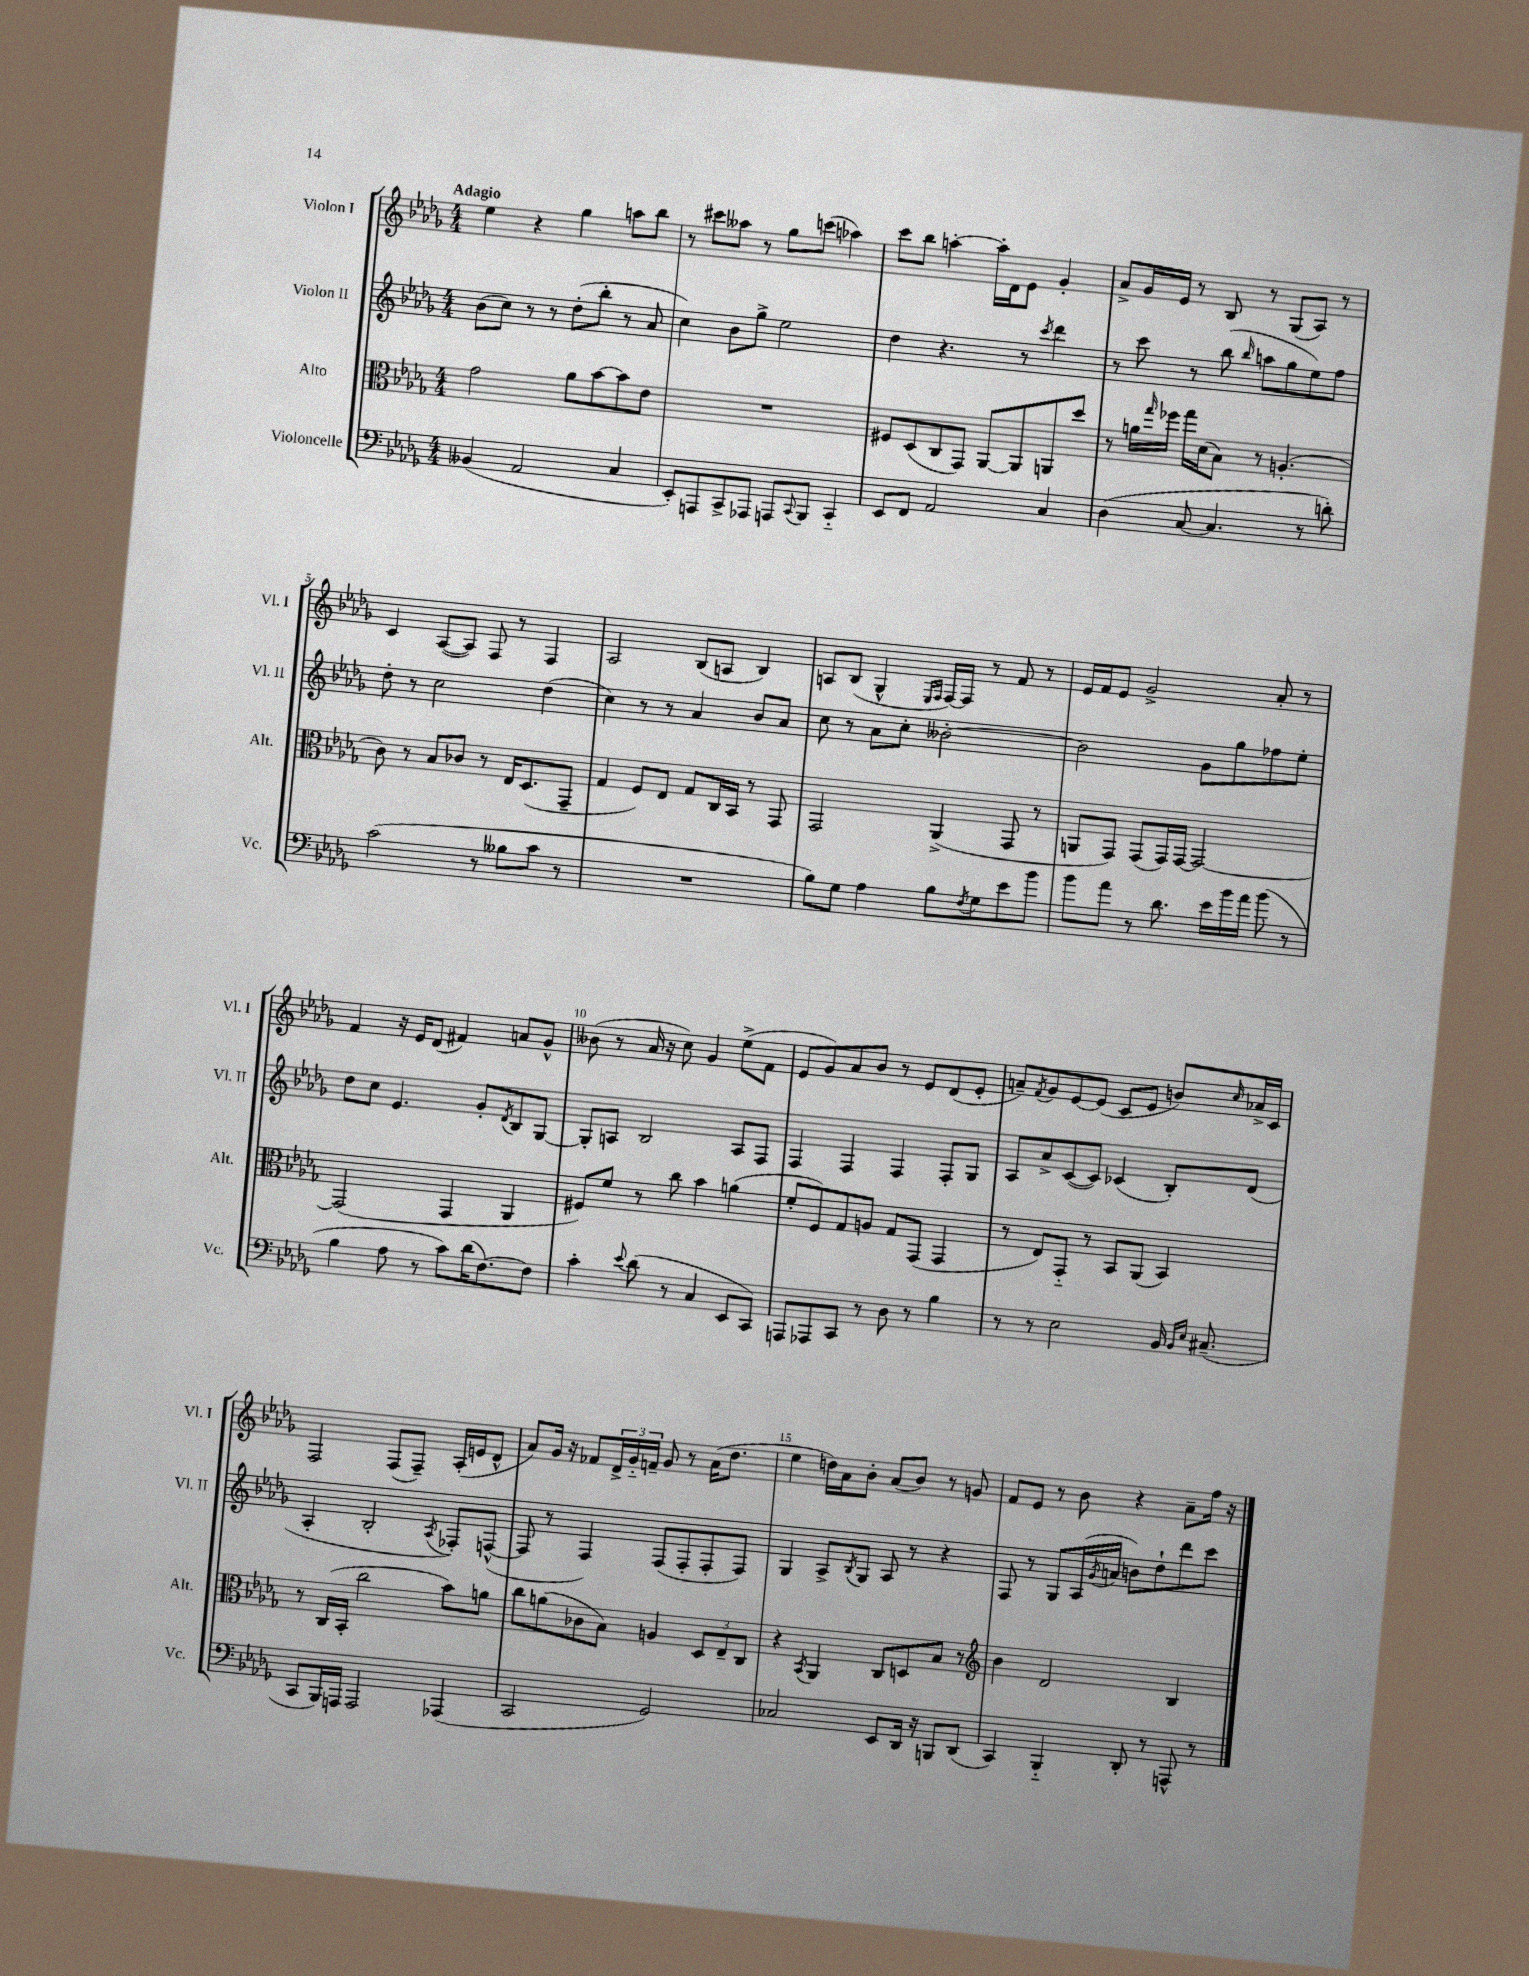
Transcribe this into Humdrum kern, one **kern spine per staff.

**kern	**kern	**kern	**kern
*part4	*part3	*part2	*part1
*staff4	*staff3	*staff2	*staff1
*I"Violoncelle	*I"Alto	*I"Violon II	*I"Violon I
*I'Vc.	*I'Alt.	*I'Vl. II	*I'Vl. I
*clefF4	*clefC3	*clefG2	*clefG2
*k[b-e-a-d-g-]	*k[b-e-a-d-g-]	*k[b-e-a-d-g-]	*k[b-e-a-d-g-]
*M4/4	*M4/4	*M4/4	*M4/4
=1	=1	=1	=1
!	!	!	!LO:TX:a:B:t=Adagio
(4BB--X/	2g-\	(8b-\L	4ee-\
.	.	8cc\J)	.
2AA-/	.	8r	4r
.	.	8r	.
.	8a-\L	(8dd-'\L	4gg-\
.	[8b-\	8bb-'\J	.
4C/	8b-\]	8r	8aan\L
.	8e-\J	8a-/	8bb-\J
=2	=2	=2	=2
8EE-'/L)	1r	4cc\)	8r
8AAAn/	.	.	8ccc#X\L
8CC^/	.	8b-\L	8aa--X\J
8AAA-X/J	.	8gg-^\J	8r
8AAAn/L	.	2ee-\	8gg-\L
8qqCC/	.	.	.
8BBB-/J	.	.	(8cccn\J
4CC/	.	.	4aa-X\)
=3	=3	=3	=3
8EE-/L	8F#X/L	4dd-\	8ccc\L
8FF/J	(8D-/	.	8bb-\J
2AA-/	8C/	4.r	[4aan'\
.	8GG-/J)	.	.
.	[8AA-/L	.	16aa'\LL]
.	.	.	16d-\J
.	8AA-/]	8r	8e-\J
.	.	8qccc/	.
4C/	8AAn/	4ddd-\	4g-'/
.	8dd-/J	.	.
=4	=4	=4	=4
(4D-\	8r	8r	8a-^/L
.	16an\LL	8ccc\	16g-/L
.	16qqgg-/	.	.
.	16ff-X\JJ	.	16e-/JJ
[8C/	16gg-\LL	8r	8r
.	(16d-\J	.	.
4.C/]	8B-\J)	(8bb-\	8B-/
.	.	16qqbb-/	.
.	8r	8aan\L	8r
.	(4.An'/	8gg-\	(8G-/L
8r	.	8ee-\)	8A-/J)
8dn'\)	.	8ff\J	8r
!!LO:LB:g=z
=5	=5	=5	=5
(2c\	8c\)	8dd-'\	4c/
.	8r	8r	.
.	8B-/L	2cc\	([8A-/L
.	8c-X/J	.	8A-/J])
8r	8r	.	8F/
8B--X\L	16E-/KL	.	8r
.	(8.D-/	.	.
8c\J	.	(4dd-\	4F/
8r	8GG-~/J	.	.
=6	=6	=6	=6
1r	4G-/	4cc\)	2A-/
.	8F/L)	8r	.
.	8E-/J	8r	.
.	8G-/L	4a-/	(8B-/L
.	16C/L	.	8An/J
.	16BB-/JJ	.	.
.	8r	8b-/L	4B-/)
.	8GG-/	8a-/J	.
=7	=7	=7	=7
8B-\L)	2GG-/	8cc\	8An/L
8G-\J	.	8r	(8B-/J
4A-\	.	8a-\L	4G-^^/
.	.	8cc'\J	.
.	.	.	16qqE-/LL
.	.	.	16qqF/JJ
8B-\L	(4AA-^/	[2b--X'\	[16F/LL)
.	.	.	16F/JJ]
8qF/	.	.	.
8G-\	.	.	8r
8e-\	8GG-/	.	8f/
8b-\J	8r	.	8r
=8	=8	=8	=8
8b-\L	8AAn/L	2b--\]	16e-/LL
.	.	.	16f/J
8a-\J	8GG-/J)	.	8e-/J
8r	(8GG-/L	.	2g-^/
8.d-\	16GG-/L)	.	.
.	[16GG-/JJ	.	.
.	2GG-/_	8g-\L	.
16e-\LL	.	.	.
16b-\	.	8gg-\	.
16a-\JJ	.	.	.
(8b-\	.	8ff-X\	8a-'/
8r	.	8ee-'\J	8r
!!LO:LB:g=z
=9	=9	=9	=9
4B-\	(2GG-/]	8dd-\L	4f/
.	.	8cc\J	.
8A-\	.	4.e-/	16r
.	.	.	16e-/KL
8r	.	.	(8d-/J
8c\L)	4GG-/	.	4f#X/)
(16d-\K	.	8g-'/L	.
[8.F\)	.	.	.
.	.	8qd-/	.
.	4AA-/	8B-/	8an/L
8F\J]	.	[8G-/J	8g-^^/J
=10	=10	=10	=10
4c'\	8F#X/L)	8G-'/L]	(8b--X\
.	8f/J	8An/J	8r
8qqe-/	.	.	.
(8d-\	8r	2B-/	16a-/
.	.	.	16r
8r	8cc\	.	8cc\)
4C/	4b-\	.	4g-/
8EE-/L	(4an\	8A/L	(8ee-^\L
8CC/J)	.	8F/J	8f\J
=11	=11	=11	=11
8AAAn/L	8f'/L	4F/	8e-/L
8AAA-X/	8F/)	.	8g-/)
8CC/J	8G-/	4F/	8a-/
8r	8An/J	.	8b-/J
8D-\	8G-/L	4F/	8r
8r	(8GG-/J	.	8e-/L
4B-\	4GG-/	8F'/L	(8d-/
.	.	8G-/J	8e-'/J
=12	=12	=12	=12
8r	8r	8A-/L	8an~/L)
.	.	.	8qf/
8r	8E-/L)	8a-^/	8g-/
2E-\	8GG-/J	([8c/	[8e-/
.	8r	8c/J])	(8e-/J]
.	8BB-/L	(4c-X/	8c/L
.	(8AA-/J	.	8e-/J
16BB-/	4BB-/)	8B-'/L)	8bn/L)
16qqBB-/LL	.	.	.
16qqE-/JJ	.	.	.
(8.C#X~/	.	.	.
.	.	.	16qqcc/
.	.	(8d-/J	16a-X^/L
.	.	.	16c/JJ
!!LO:LB:g=z
=13	=13	=13	=13
8CC/L	8r	4A-'/	2F/
16BBB-/L)	(16C/LL	.	.
16AAAn/JJ	16BB-'/JJ	.	.
2AAA/	2cc\	2B-'/	.
.	.	.	(8F/L
.	.	.	8F~/J)
.	.	8qA-/	.
(4AAA-X/	8b-\L)	8F-X'/L)	(16A-'/LL
.	.	.	16en/J
.	8an\J	([8Fn^^/J	8d-^^/J
=14	=14	=14	=14
2CC/	8cc\L	8F/]	8a-/L)
.	(8an\	8r	16g-/Jk
.	.	.	16r
.	8c-X\	4F/)	8f-X/L
.	8B-\J)	.	24d-^/L
.	.	.	24g-/
.	.	.	24fn~/JJ
2GG-/)	4An/	(8F/L	8g-/
.	.	8F'/	8r
.	12D-/L	8F'/	(16a-\KL
.	.	.	8.dd-\J
.	12E-~/	.	.
.	.	8F/J)	.
.	12C/J	.	.
=15	=15	=15	=15
2C-X/	4r	4G-/	4ee-\
.	8qBB-/	.	.
.	4AA-/	8A-^/L	16ddn\LL)
.	.	.	16a-\J
.	.	8qB-/	.
.	.	8G-/J	8b-'\J
8EE-/L	8C/L	8A-/	(8a-/L
16DD-/Jk	8Dn/	8r	8b-/J)
16r	.	.	.
8BBBn/L	8B-/J	4r	8r
(8DD-/J	8r	.	8gn/
=16	=16	=16	=16
*	*clefG2	*	*
4CC/)	4b-\	8F/	8f/L
.	.	8r	8e-/J
4BBB-/	2d-/	8G-/L	8r
.	.	(16A-/L	8b-\
.	.	8qg-/	.
.	.	16an/JJ	.
8DD-'/	.	8bn\L)	4r
8r	.	8dd-`\	.
8AAAn^^/	4B-/	8ddd-\	8a-~\L
8r	.	8ccc\J	16ff\Jk
.	.	.	16r
==	==	==	==
*-	*-	*-	*-
